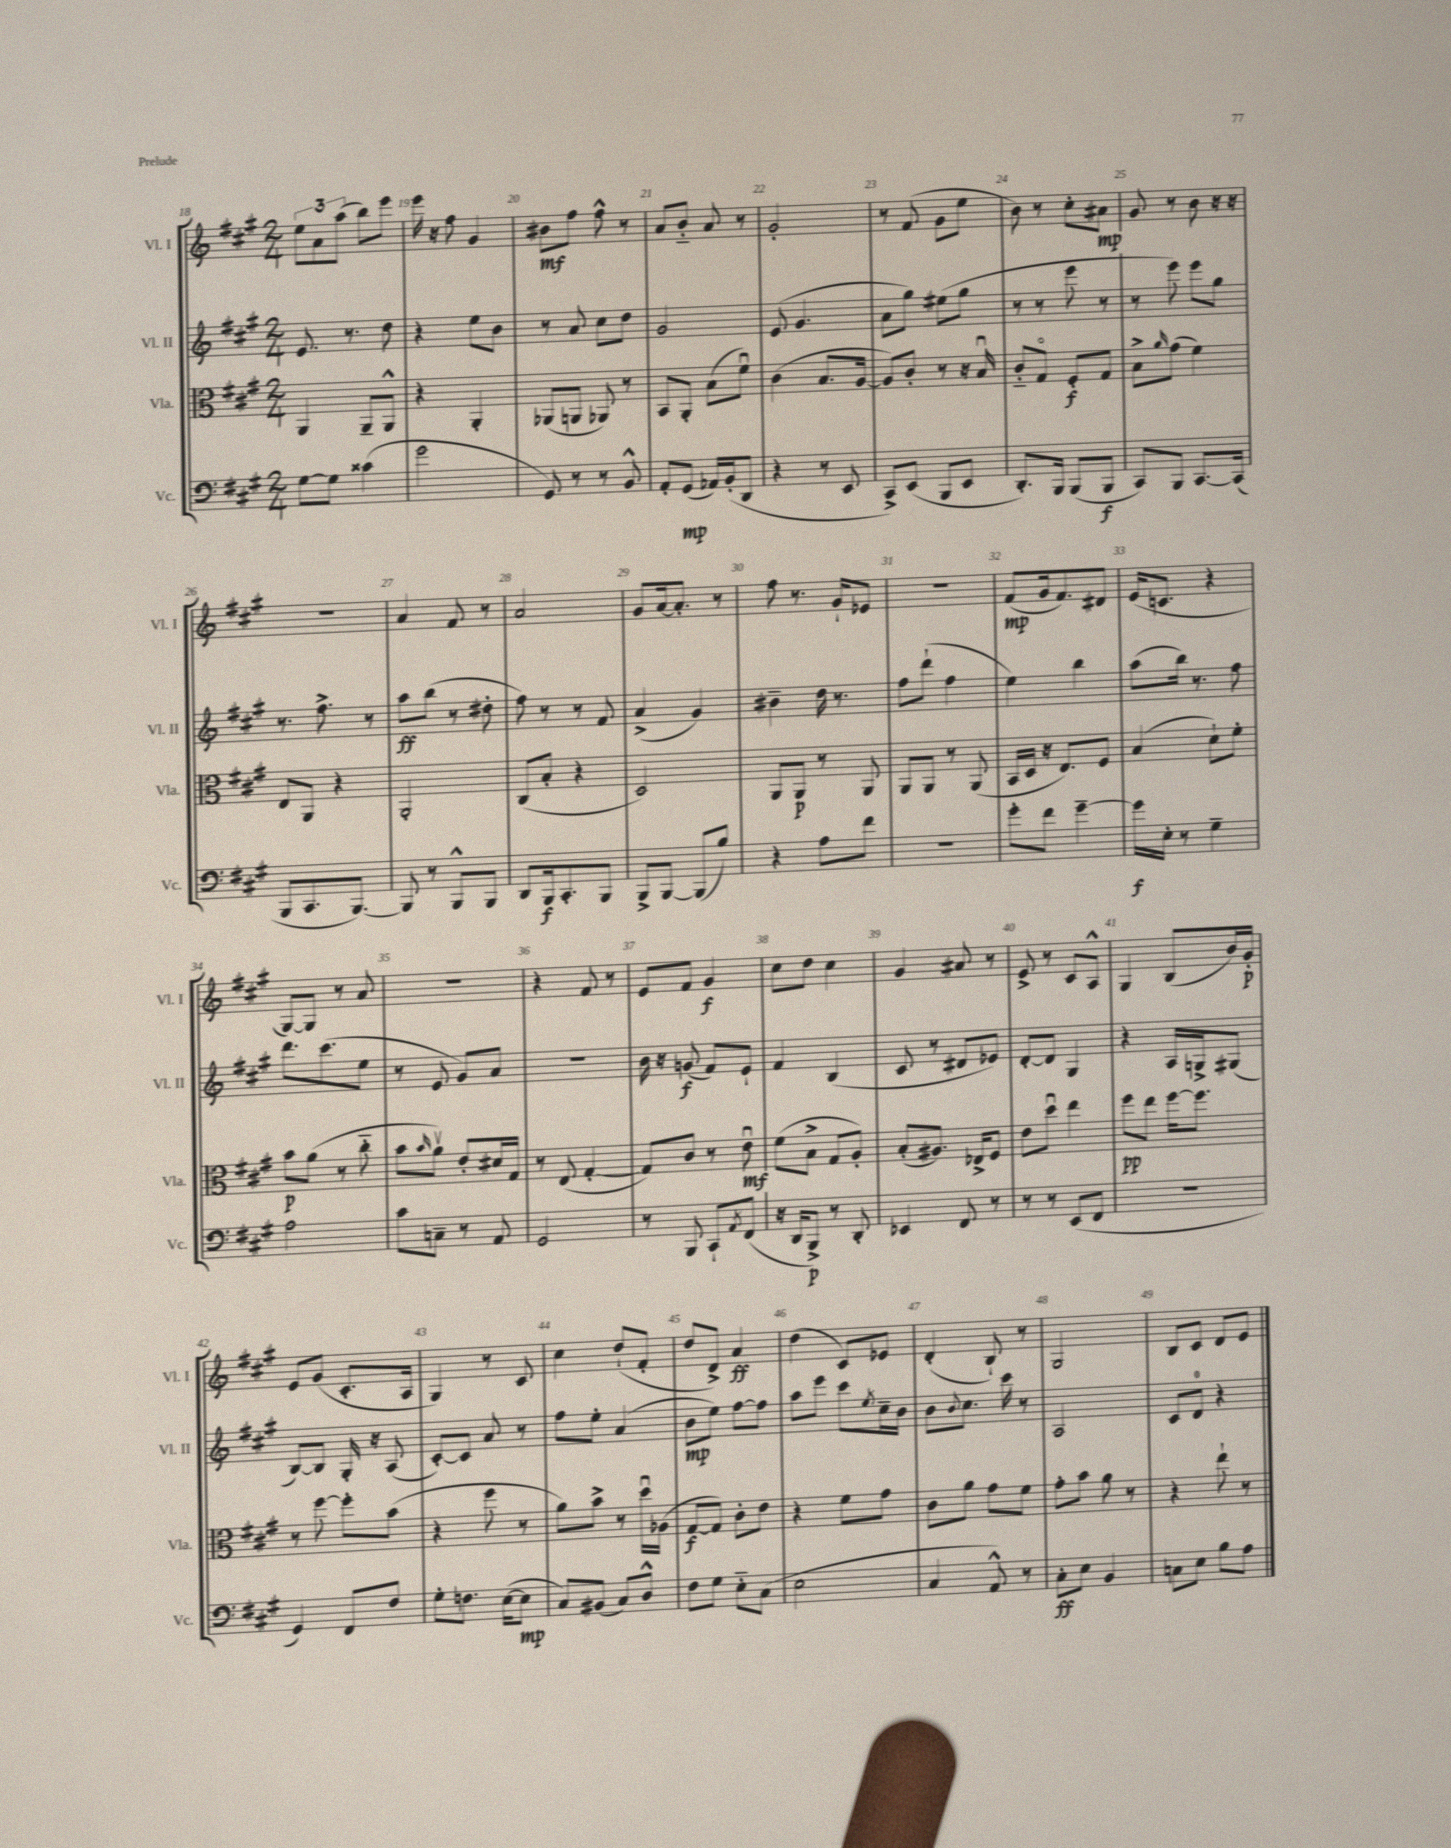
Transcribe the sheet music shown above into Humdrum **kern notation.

**kern	**kern	**kern	**kern
*staff4	*staff3	*staff2	*staff1
*clefF4	*clefC3	*clefG2	*clefG2
*k[f#c#g#]	*k[f#c#g#]	*k[f#c#g#]	*k[f#c#g#]
*M2/4	*M2/4	*M2/4	*M2/4
[8G#	4AA	8.e	12ee
.	.	.	12a
8G#]	.	.	.
.	.	.	(12aa
.	.	8.r	.
(4c##	8AA~	.	8bb)
.	8AA^^	8dd	8eee
=	=	=	=
2g#	4r	4r	16eee
.	.	.	16r
.	.	.	8ff#
.	4AA'	8ee	4g#
.	.	8b	.
=	=	=	=
8GG#)	(8AA-	8r	8b#
8r	8AA	8a	8ff#
8r	8AA-)	8cc#	8ff#^^
8BB^^	8r	8dd	8r
=	=	=	=
8AA'	8BB	2g#	8a
(8GG#	8AA'	.	8b'~
16AA-)	(8B	.	8a
(16BB'	.	.	.
8DD	8f#u)	.	8r
=	=	=	=
4r	(4c#	(8e	2g#'
.	.	4.g#	.
8r	8.B	.	.
8EE	.	.	.
.	[16A	.	.
=	=	=	=
8CC#^)	8A])	8a	8r
(8EE	8c#'	8gg#)	(8f#
8BBB	8r	(8ee#	8g#
8EE	16r	8gg#	8ee
.	16Bu	.	.
=	=	=	=
8.DD')	8c#'~	8r	8b)
.	8G#o	8r	8r
16BBB	.	.	.
(8BBB	8F#'	8eee	8cc#'
8BBB	8G#	8r	8a#
=	=	=	=
8CC#)	8B^	8r	8g#
.	16qqa	.	.
8BBB	(8g#	8eee)	8r
[8.CC#	4f#)	8eee	8b
.	.	8gg#	16r
(16CC#]	.	.	16r
=	=	=	=
8BBB	8E	8.r	2r
8.CC#	8AA	.	.
.	.	8.ff#^	.
.	4r	.	.
[8.BBB)	.	.	.
.	.	8r	.
=	=	=	=
8BBB]	2AA'	8aa	4a
8r	.	(8bb	.
8BBB^^	.	8r	8f#
8BBB	.	8dd#'	8r
=	=	=	=
8DD	(8C#	8ff#)	2a
16BBB	8B'	8r	.
8.CC#'	.	.	.
.	4r	8r	.
8BBB	.	8f#	.
=	=	=	=
8BBB^	2D)	(4a^	8g#
[8BBB	.	.	[16a
.	.	.	8.a']
(8BBB]	.	4g#)	.
8B)	.	.	8r
=	=	=	=
4r	8AA	4b#~	8ff#
.	8AA	.	8.r
8A	8r	16dd	.
.	.	8.r	16g#`
8f#	8AA	.	8e-
=	=	=	=
2r	8AA	8ff#	2r
.	8AA	(8ddd`	.
.	8r	4ff#	.
.	(8AA	.	.
=	=	=	=
8g#'	16BB	4ee)	(8f#
.	16D	.	.
8f#	16r	.	16g#
.	8.E)	.	8.f#)
[4g#~	.	4bb	.
.	8F#	.	8d#
=	=	=	=
16g#]	(4B	(8aa	(16e
16E'	.	.	8.c
8r	.	16bb)	.
.	.	8.r	.
4G#~	8d`)	.	4r
.	8f#'	8ff#	.
=	=	=	=
2A	8b	8.ddd	[8G#)
.	(8a	.	8G#]
.	.	(8.ccc#	.
.	8r	.	8r
.	8cc#'~	8ee	8a
=	=	=	=
8c#	8b	8r	2r
.	16qqb	.	.
8C~	8av)	8e	.
8r	8e'	8g#)	.
8AA	16d#	8a	.
.	16G#	.	.
=	=	=	=
2GG#	8r	2r	4r
.	(8E	.	.
.	[4G#'	.	8f#
.	.	.	8r
=	=	=	=
8r	8G#])	16b	8e
.	.	16r	.
8BBB	8c#	(8g	8f#
8CC#`	8r	8f#)	4g#
8qAA	.	.	.
(8FF#	8eu	8e`	.
=	=	=	=
16r	(8f#	4f#	8cc#
16DD	.	.	.
8BBB^)	8B^	.	8dd
8r	8G#	(4B	4cc#
8DD'	8A')	.	.
=	=	=	=
4EE-	(8B'	8c#	4g#
.	8.A#)	8r	.
8FF#	.	8d#	8a#
.	16E-^	.	.
8r	8F#	8e-)	8r
=	=	=	=
8r	8e	[8d'	8e^
8r	8ddu	8d]	8r
(8EE	4ee	4G#	8c#
8FF#	.	.	8A^^
=	=	=	=
2r	8ff#	4r	4G#
.	8ee	.	.
.	[16ff#	16A	(8B
.	8.ff#]	16G^	.
.	.	(8G#	16b)
.	.	.	16g#'
=	=	=	=
4GG#)	8r	[8B)	8e
.	[8ff#	8B]	(8g#
8FF#	8ff#']	16G#'	8.c#'
.	.	16r	.
8F#	(8b	(8A	.
.	.	.	16A
=	=	=	=
8G#'	4r	[8c#')	4G#)
8.F	.	8c#]	.
.	8ff#	8a	8r
([16E	.	.	.
8E]	8r	8r	8c#
=	=	=	=
8C#)	8a)	8ff#	4cc#
(8BB#	8b^	8ee'	.
8C#)	8r	(4a	(8dd`
8D^^	16ddu	.	8f#'
.	(16A-	.	.
=	=	=	=
8F#	[8G#	8b	8dd
8G#	8G#])	8ee)	8d^)
8E'~	8c#'	[8ff#	4a
(8C#	8e	8ff#]	.
=	=	=	=
2E	4r	8aa	(4dd
.	.	8eee	.
.	8f#	8ccc#	8c#)
.	.	8qee	.
.	8g#	16cc#~	8e-
.	.	16b	.
=	=	=	=
4C#	8c#	8b	(4d'
.	.	8qqb	.
.	8a	8.cc#	.
8AA^^)	8g#	.	8B`)
.	.	16ccc#	.
8r	8f#	8r	8r
=	=	=	=
8C#'	8g#'	2A	2G#
8E	8b	.	.
4BB	8a	.	.
.	8r	.	.
=	=	=	=
8C	4r	8c#	8B
8E	.	8d	8c#
8B	8ee`	4r	8d
8A	8r	.	8e
==	==	==	==
*-	*-	*-	*-
